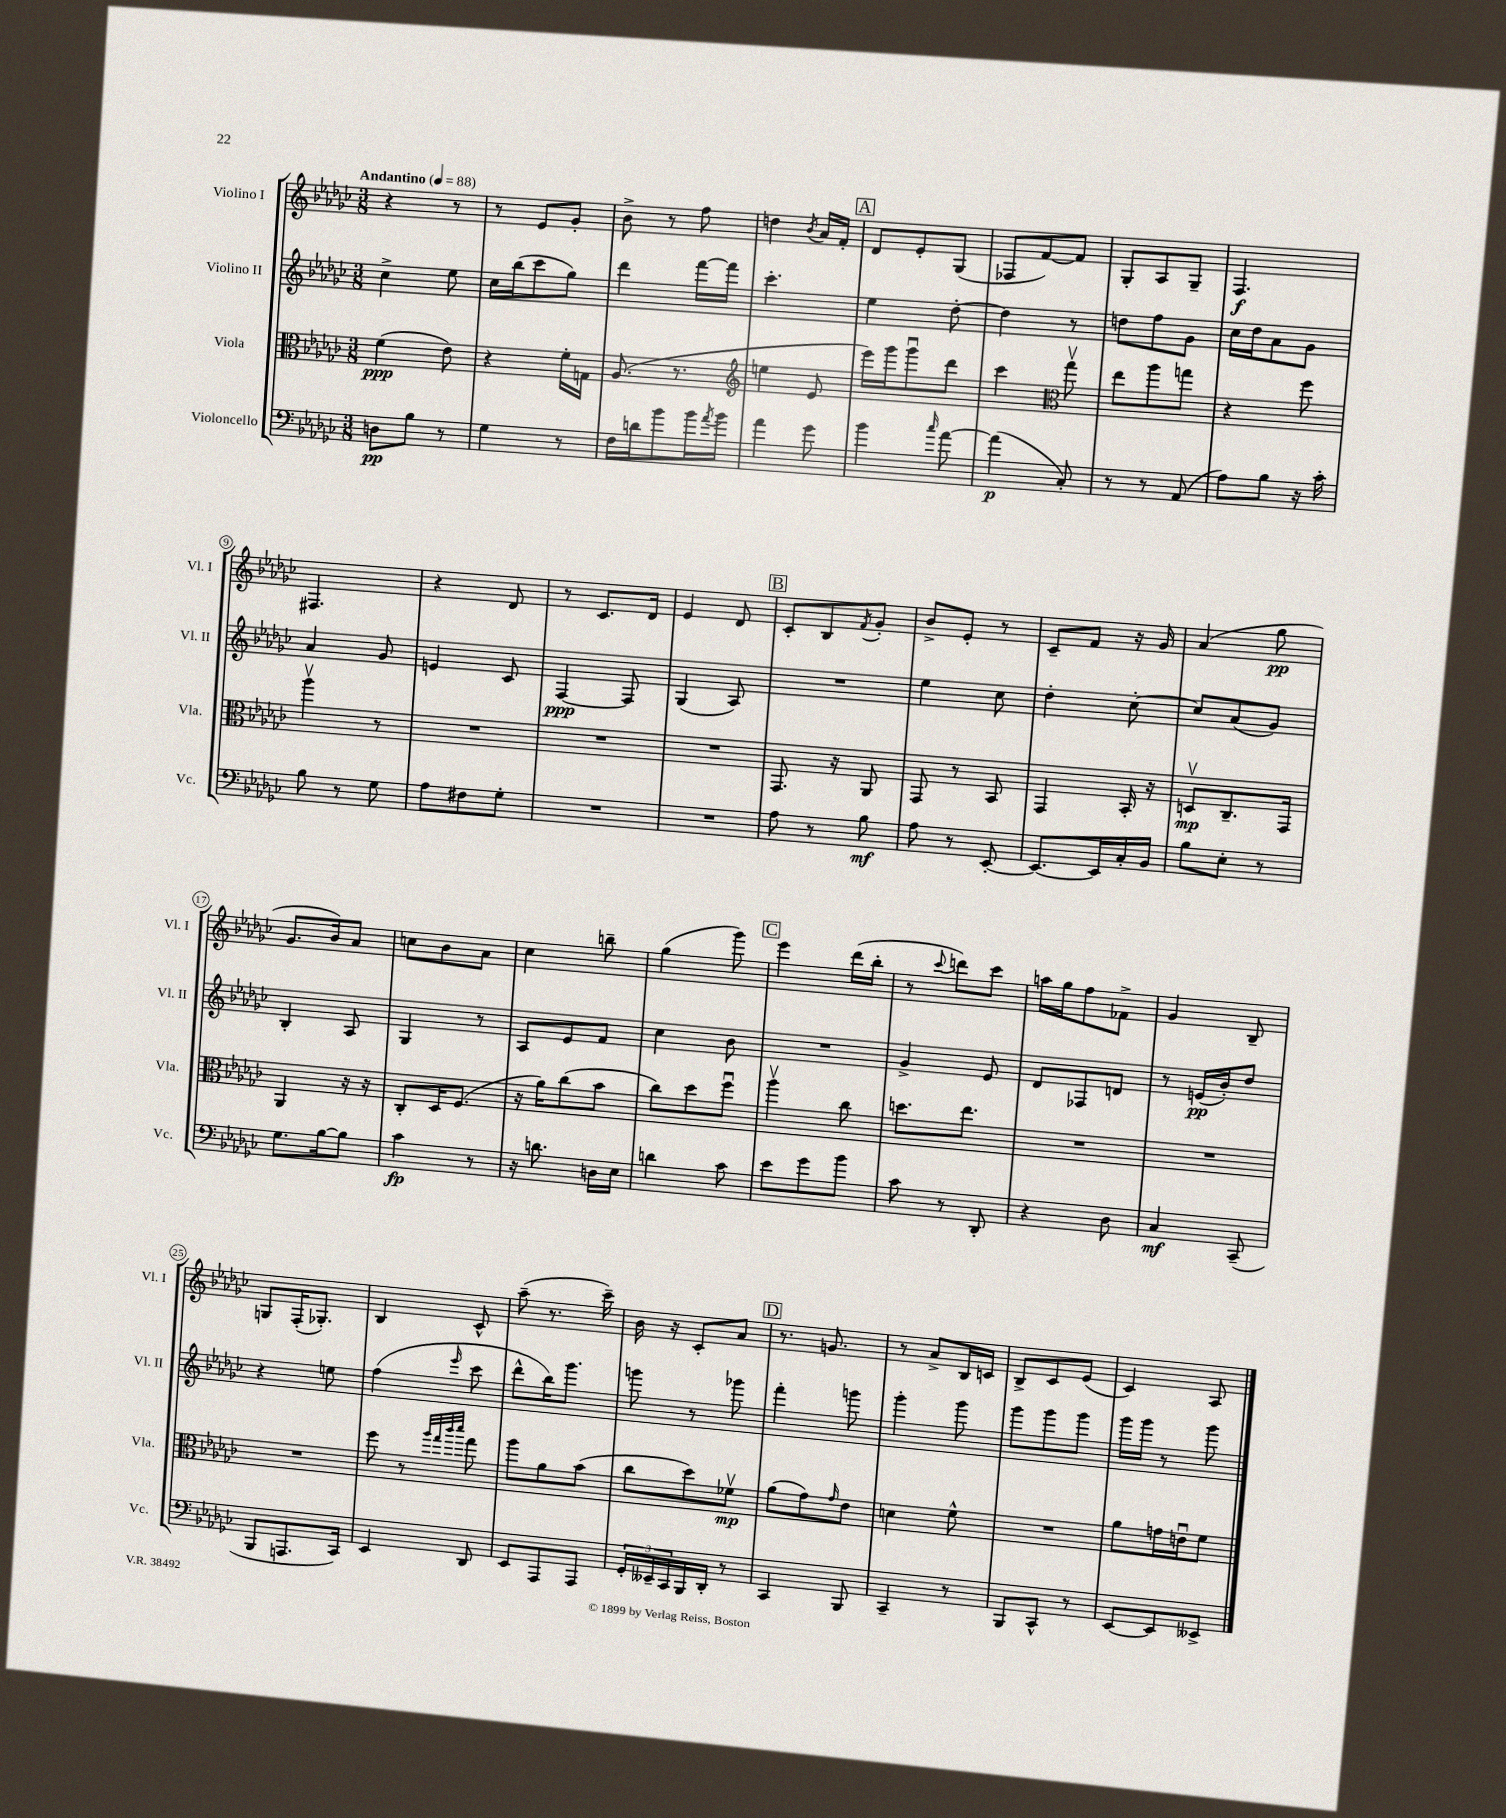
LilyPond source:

<<
\new StaffGroup <<
\new Staff = "s0" \with { instrumentName = "Violino I" shortInstrumentName = "Vl. I" } {
    \clef treble \key ges \major \numericTimeSignature \time 3/8 \tempo "Andantino" 4 = 88
    r4 r8 |
    r8 ees'8 ges'8-. |
    bes'8-> r8 f''8 |
    d''4 \acciaccatura { bes'8 } aes'16 f'16-. |
    \mark \markup { \box "A" } des'8 ees'8-. ges8( |
    fes8 f'8~) f'8 |
    ges8-. aes8 ges8-- |
    f4.\f |
    fis4. |
    r4 des'8 |
    r8 ces'8. des'16 |
    ees'4 des'8 |
    \mark \markup { \box "B" } ces'8-. bes8 \acciaccatura { f'8 } ges'8-. |
    bes'8-> ees'8-. r8 |
    ces'8-- f'8 r16 ges'16 |
    aes'4( ges''8\pp |
    ges'8. bes'16) aes'8 |
    c''8 bes'8 aes'8 |
    ces''4 b''8-- |
    ges''4( ges'''8) |
    \mark \markup { \box "C" } ees'''4 des'''16( bes''16-. |
    r8 \appoggiatura { ces'''8 } d'''8) ces'''8 |
    a''16 ges''16 f''8 fes'8-> |
    ges'4 bes8-- |
    g8 f16-.( ges8.-.) |
    bes4 ces'8-^ |
    aes''8--( r8. ces'''16--) |
    bes'16 r16 ces'8-. aes'8 |
    \mark \markup { \box "D" } r8. g'8. |
    r8 aes'8-> bes16 c'16 |
    bes8-> ces'8 ees'8( |
    ces'4) aes8 \bar "|." |
}
\new Staff = "s1" \with { instrumentName = "Violino II" shortInstrumentName = "Vl. II" } {
    \clef treble \key ges \major \numericTimeSignature \time 3/8
    ces''4-> ees''8 |
    ces''16 bes''16( ces'''8 ges''8) |
    des'''4 f'''16~ f'''16 |
    ces'''4.-. |
    \mark \markup { \box "A" } ees''4 des''8~-. |
    des''4 r8 |
    d''8 f''8 ges'8 |
    ces''16 des''16 aes'8 ges'8 |
    aes'4 ges'8 |
    e'4 ces'8 |
    f4~\ppp f8 |
    ges4( aes8) |
    \mark \markup { \box "B" } R4. |
    ees''4 ces''8 |
    des''4-. ces''8~-. |
    ces''8 aes'8( ges'8) |
    bes4-. aes8 |
    ges4 r8 |
    aes8 ees'8 f'8 |
    ces''4 bes'8 |
    \mark \markup { \box "C" } R4. |
    ges'4-> ees'8 |
    des'8 fes8 d'8 |
    r8 e'16\pp( bes'16-.) des''8 |
    r4 e''8 |
    f''4( \grace { ees'''16 } ces'''8 |
    des'''8-^ bes''16) ges'''8. |
    g'''8 r8 ges'''8 |
    \mark \markup { \box "D" } f'''4-. g'''8 |
    ges'''4-. ges'''8 |
    ges'''8 ges'''8 ges'''8 |
    ges'''16 ges'''16 r8 ges'''8 \bar "|." |
}
\new Staff = "s2" \with { instrumentName = "Viola" shortInstrumentName = "Vla." } {
    \clef alto \key ges \major \numericTimeSignature \time 3/8
    f'4\ppp( ees'8) |
    r4 f'16-. g16 |
    aes8.( r8. |
    \clef treble e''4 ees'8 |
    \mark \markup { \box "A" } ees'''16) ges'''16 ges'''8\downbow des'''8 |
    ces'''4 \clef alto ges''8\upbow |
    ees''8 aes''8 g''8 |
    r4 f''8 |
    aes''4\upbow r8 |
    R4. |
    R4. |
    R4. |
    \mark \markup { \box "B" } ges,8. r16 aes,8 |
    ges,8 r8 bes,8 |
    ges,4 bes,16-. r16 |
    d8\upbow\mp ces8.-- ges,16 |
    aes,4 r16 r16 |
    ces8-. des16 f8.( |
    r16 aes'16) ces''8( bes'8 |
    ces''8) des''8 f''8\downbow |
    \mark \markup { \box "C" } aes''4\upbow ces''8 |
    d''8. ees''8. |
    R4. |
    R4. |
    R4. |
    f''8 r8 \grace { aes''32 ges''32 ces'''32 des'''32 } ges''8 |
    aes''8 aes'8 bes'8( |
    ces''8 des''8) fes'8\upbow\mp |
    \mark \markup { \box "D" } aes'8( ges'8) \grace { ges'16 } ees'8 |
    d'4 f'8-^ |
    R4. |
    aes'8 g'16 e'16\downbow f'8 \bar "|." |
}
\new Staff = "s3" \with { instrumentName = "Violoncello" shortInstrumentName = "Vc." } {
    \clef bass \key ges \major \numericTimeSignature \time 3/8
    d8\pp bes8 r8 |
    ges4 r8 |
    f16 d'16 bes'8 bes'16 \acciaccatura { aes'8 } bes'16 |
    aes'4 ges'8 |
    \mark \markup { \box "A" } bes'4 \grace { ces''16 } aes'8~ |
    aes'4\p( ces8-.) |
    r8 r8 aes,8( |
    aes8) bes8 r16 ces'16-. |
    bes8 r8 ges8 |
    aes8 fis8 ges8-. |
    R4. |
    R4. |
    \mark \markup { \box "B" } aes8 r8 bes8\mf |
    aes8 r8 ees,8~-. |
    ees,8.~ ees,16 ces16-. bes,16 |
    bes8 ees8-. r8 |
    ges8. bes16~ bes8 |
    ces'4\fp r8 |
    r16 d'8. d16 ees16 |
    d'4 ces'8 |
    \mark \markup { \box "C" } ees'8 ges'8 bes'8 |
    ces'8 r8 des,8-. |
    r4 des8 |
    ces4\mf ces,8--( |
    bes,,8 a,,8. ces,16) |
    ees,4 des,8 |
    ees,8 aes,,8 aes,,8 |
    \tuplet 3/2 { ges,16-. eeses,16-- ces,16 } bes,,16 des,16-. r8 |
    \mark \markup { \box "D" } ces,4 bes,,8 |
    ces,4-- r8 |
    bes,,8 ces,8-^ r8 |
    ees,8~ ees,8 eeses,8-> \bar "|." |
}
>>
>>
\layout { \context { \Score \override BarNumber.stencil = #(make-stencil-circler 0.1 0.3 ly:text-interface::print) } }
